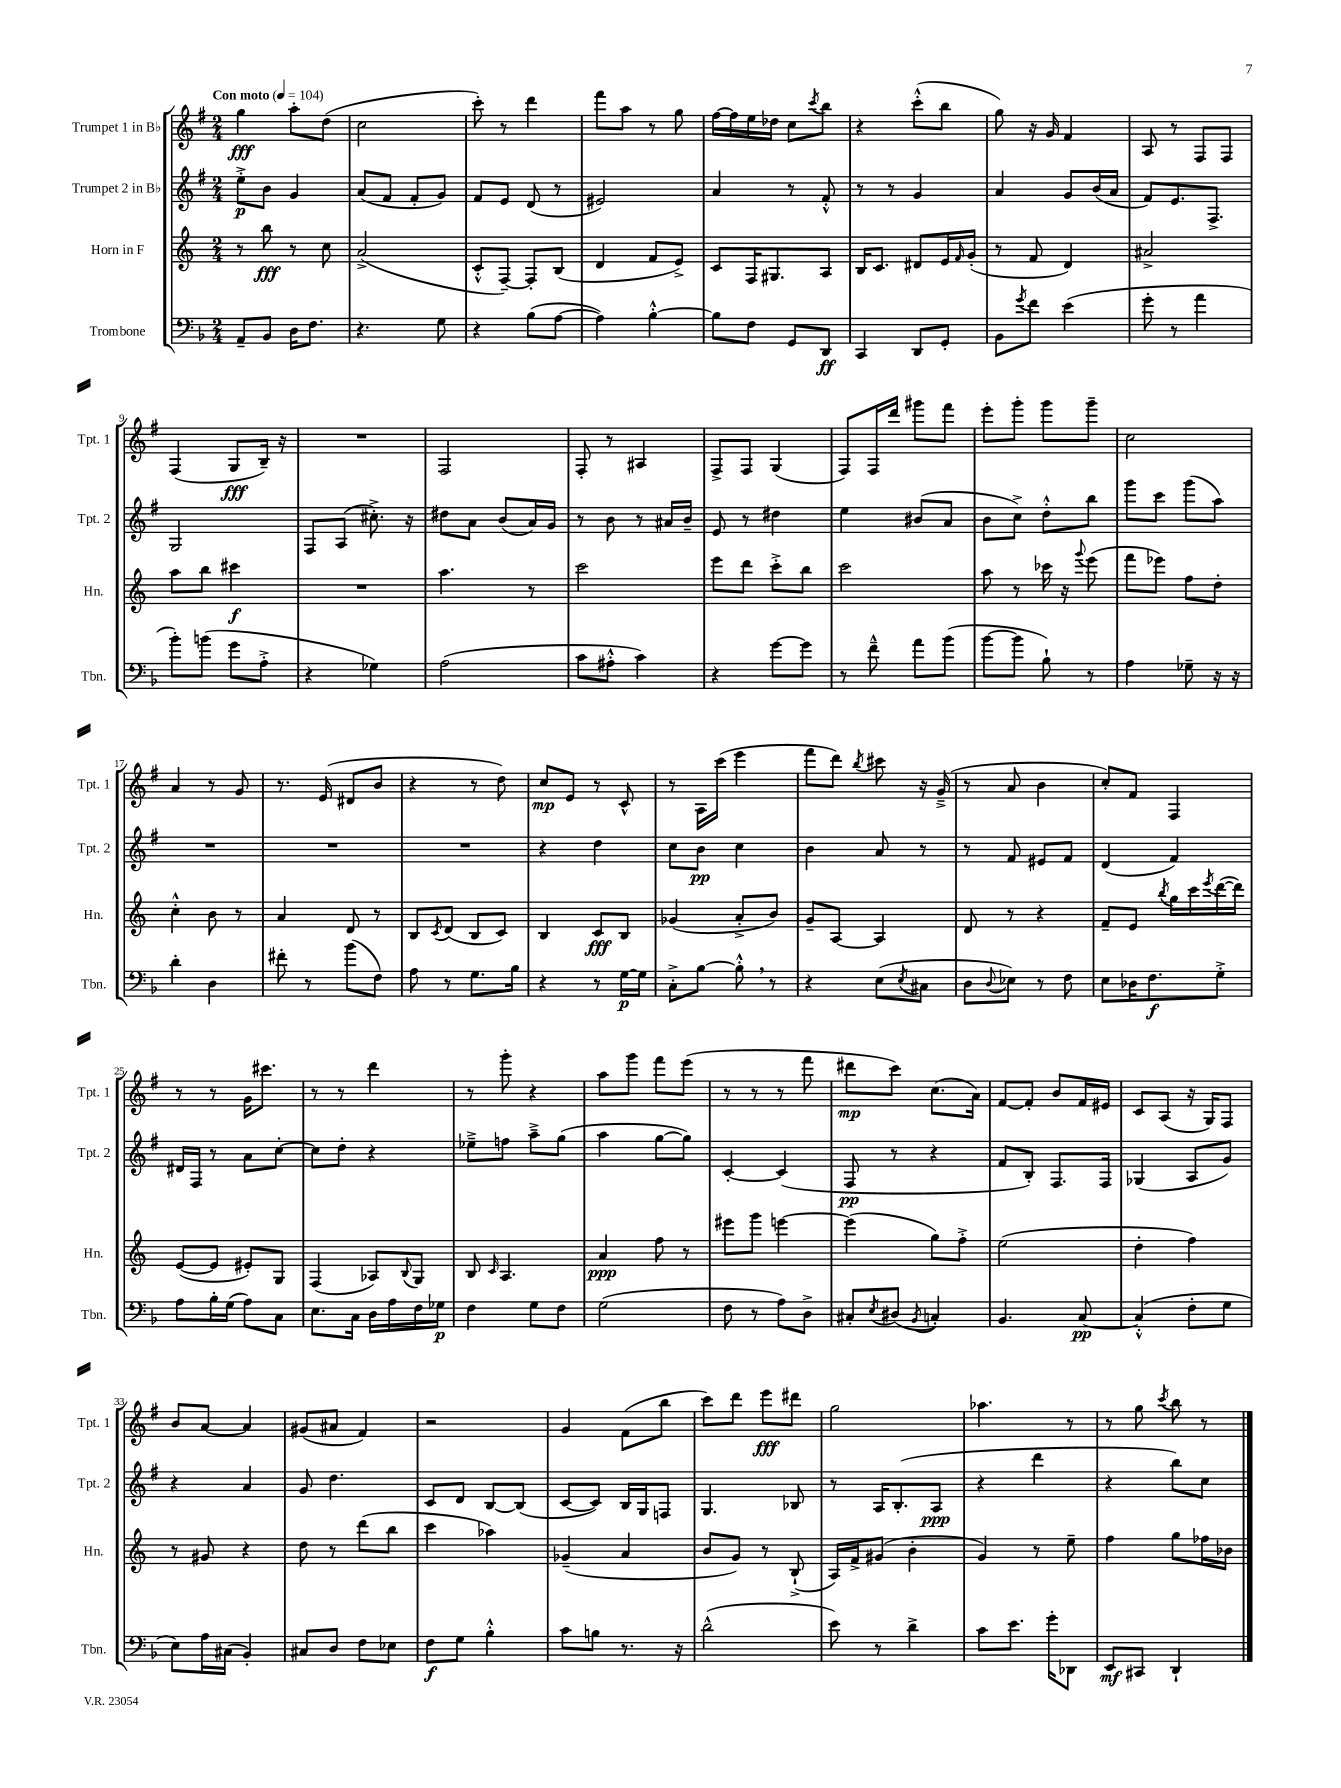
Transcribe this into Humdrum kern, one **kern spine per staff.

**kern	**kern	**kern	**kern
*staff4	*staff3	*staff2	*staff1
*clefF4	*clefG2	*clefG2	*clefG2
*k[b-]	*k[]	*k[f#]	*k[f#]
*M2/4	*M2/4	*M2/4	*M2/4
*MM104	*MM104	*MM104	*MM104
8AA~	8r	8ee'^	4gg
8BB-	8bb	8b	.
16D	8r	4g	8aa'
8.F	.	.	.
.	8cc	.	(8dd
=	=	=	=
4.r	(2a^	(8a	2cc
.	.	8f#	.
.	.	8f#'	.
8G	.	8g)	.
=	=	=	=
4r	8c'^^	8f#	8ccc')
.	[8F~)	8e	8r
(8B-	8F']	(8d	4ddd
[8A	(8B	8r	.
=	=	=	=
4A])	4d	2e#)	8fff#
.	.	.	8aa
[4B-'^^	8f	.	8r
.	8e^)	.	8gg
=	=	=	=
8B-]	8c	4a	[16ff#
.	.	.	16ff#]
8F	16F	.	16ee
.	8.G#	.	16dd-
8GG	.	8r	8cc
.	.	.	8qccc
8DD	8A	8f#'^^	8bb
=	=	=	=
4CC	16B	8r	4r
.	8.c	.	.
.	.	8r	.
8DD	8d#	4g	(8ccc'^^
8GG'	16e	.	8bb
.	16qqf	.	.
.	(16g'	.	.
=	=	=	=
8BB-	8r	4a	8gg)
8qg	.	.	.
8f	8f	.	16r
.	.	.	16g
(4e	4d)	8g	4f#
.	.	(16b	.
.	.	16a	.
=	=	=	=
8g'	2a#^	8f#)	8A
8r	.	8.e	8r
4a	.	.	8F#
.	.	8.F#^	.
.	.	.	8F#
=	=	=	=
8b-')	8aa	2G	(4F#
(8b	8bb	.	.
8g	4ccc#	.	8G
8A'^	.	.	16B~)
.	.	.	16r
=	=	=	=
4r	2r	8F#	2r
.	.	(8A	.
4G-)	.	8.cc#'^)	.
.	.	16r	.
=	=	=	=
(2A	4.aa	8dd#	2F#
.	.	8a	.
.	.	(8b	.
.	8r	16a)	.
.	.	16g	.
=	=	=	=
8c	2ccc	8r	8F#'
8A#'^^	.	8b	8r
4c)	.	8r	4A#
.	.	16a#	.
.	.	16b~	.
=	=	=	=
4r	8eee	8e	8F#^
.	8ddd	8r	8F#
[8g	8ccc'^	4dd#	(4G
8g]	8bb	.	.
=	=	=	=
8r	2ccc	4ee	8F#)
8f~^^	.	.	16F#
.	.	.	16ddd
8a	.	(8b#	8ggg#
(8b-	.	8a	8fff#
=	=	=	=
[8b-	8aa	8b	8eee'
8b-]	8r	8cc^)	8ggg'
8B-`)	16ccc-	8dd'^^	8ggg
.	16r	.	.
.	8qqggg	.	.
8r	(8eee	8bb	8ggg~
=	=	=	=
4A	8fff	8ggg	2cc
.	8eee-)	8ccc	.
8G-~	8ff	(8ggg	.
16r	8dd'	8aa)	.
16r	.	.	.
=	=	=	=
4d'	4cc'^^	2r	4a
4D	8b	.	8r
.	8r	.	8g
=	=	=	=
8f#'	4a	2r	8.r
8r	.	.	.
.	.	.	(16e
(8b-	8d	.	8d#
8F)	8r	.	8b
=	=	=	=
8A	8B	2r	4r
.	8qc	.	.
8r	(8d	.	.
8.G	8B	.	8r
.	8c)	.	8dd)
16B-	.	.	.
=	=	=	=
4r	4B	4r	8cc
.	.	.	8e
8r	8c	4dd	8r
[16G	8B	.	8c^^
16G]	.	.	.
=	=	=	=
8C'^	(4g-	8cc	8r
[8B-	.	8b	16A
.	.	.	(16ccc
8B-'^^]	8a'^	4cc	4eee
8r	8b)	.	.
=	=	=	=
4r	8g~	4b	8fff#
.	[8A	.	8ddd)
.	.	.	8qbb
(8E	4A]	8a	8ccc#
8qE	.	.	.
8C#	.	8r	16r
.	.	.	(16g~^
=	=	=	=
8D	8d	8r	8r
8qqD	.	.	.
8E-)	8r	8f#	8a
8r	4r	8e#	4b
8F	.	8f#	.
=	=	=	=
8E	8f~	(4d	8cc')
16D-	8e	.	8f#
8.F	.	.	.
.	8qbb	.	.
.	16gg	4f#)	4F#
.	16ccc	.	.
.	8qeee	.	.
8G'^	([16ddd	.	.
.	16ddd])	.	.
=	=	=	=
8A	([8e	16d#	8r
.	.	16F#	.
16B-'	8e]	8r	8r
(16G	.	.	.
8A)	8e#')	8a	16g
.	.	.	8.ccc#
8C	8G	[8cc'	.
=	=	=	=
8.E	(4F	8cc]	8r
.	.	8dd'	8r
16C	.	.	.
16D	8A-)	4r	4ddd
16A	.	.	.
.	8qqB	.	.
16F	8G	.	.
16G-	.	.	.
=	=	=	=
4F	8B	8ee-~^	8r
.	16qqc	.	.
.	4.A	8ff	8ggg'
8G	.	8aa~^	4r
8F	.	(8gg	.
=	=	=	=
(2G	4a	4aa	8aa
.	.	.	8ggg
.	8ff	[8gg	8fff#
.	8r	8gg])	(8eee
=	=	=	=
8F	8eee#	[4c'	8r
8r	8ggg	.	8r
8A)	[4eee	(4c]	8r
8D^	.	.	8fff#
=	=	=	=
8C#'	(4eee]	8F#	8ddd#
8qE	.	.	.
(8D#	.	8r	8ccc)
8qBB-	.	.	.
4C')	8gg)	4r	(8.cc
.	8ff'^	.	.
.	.	.	16a)
=	=	=	=
4.BB-	(2ee	8f#	[8f#
.	.	8B')	8f#']
.	.	8.F#	8b
[8C	.	.	16f#
.	.	16F#	16e#
=	=	=	=
(4C'^^]	4dd'	(4G-	8c
.	.	.	(8A
8F'	4ff)	8A	16r
.	.	.	16G)
8G	.	8g)	8F#
=	=	=	=
8E)	8r	4r	8b
16A	8g#	.	[8a
(16C#	.	.	.
4BB-')	4r	4a	4a]
=	=	=	=
8C#	8dd	8g	(8g#
8D	8r	4.dd	8a#
8F	(8ddd	.	4f#)
8E-	8bb	.	.
=	=	=	=
8F	4ccc	8c	2r
8G	.	8d	.
4B-'^^	4aa-)	[8B	.
.	.	(8B]	.
=	=	=	=
8c	(4g-~	[8c	4g
8B	.	8c])	.
8.r	4a	16B	(8f#
.	.	16G	.
.	.	8F	8bb
16r	.	.	.
=	=	=	=
(2d^^	8b	4.G	8ccc)
.	8g)	.	8ddd
.	8r	.	8eee
.	(8B`^	8B-	8ddd#
=	=	=	=
8e)	16A)	8r	2gg
.	16f^	.	.
8r	(8g#	16A	.
.	.	(8.B'	.
4d^	4b'	.	.
.	.	8A	.
=	=	=	=
8c	4g)	4r	4.aa-
8.e	.	.	.
.	8r	4ddd	.
16g'	.	.	.
8DD-	8ee~	.	8r
=	=	=	=
8EE	4ff	4r	8r
8CC#	.	.	8gg
.	.	.	8qccc
4DD`	8gg	8bb)	8bb
.	16ff-	8cc	8r
.	16b-	.	.
==	==	==	==
*-	*-	*-	*-
